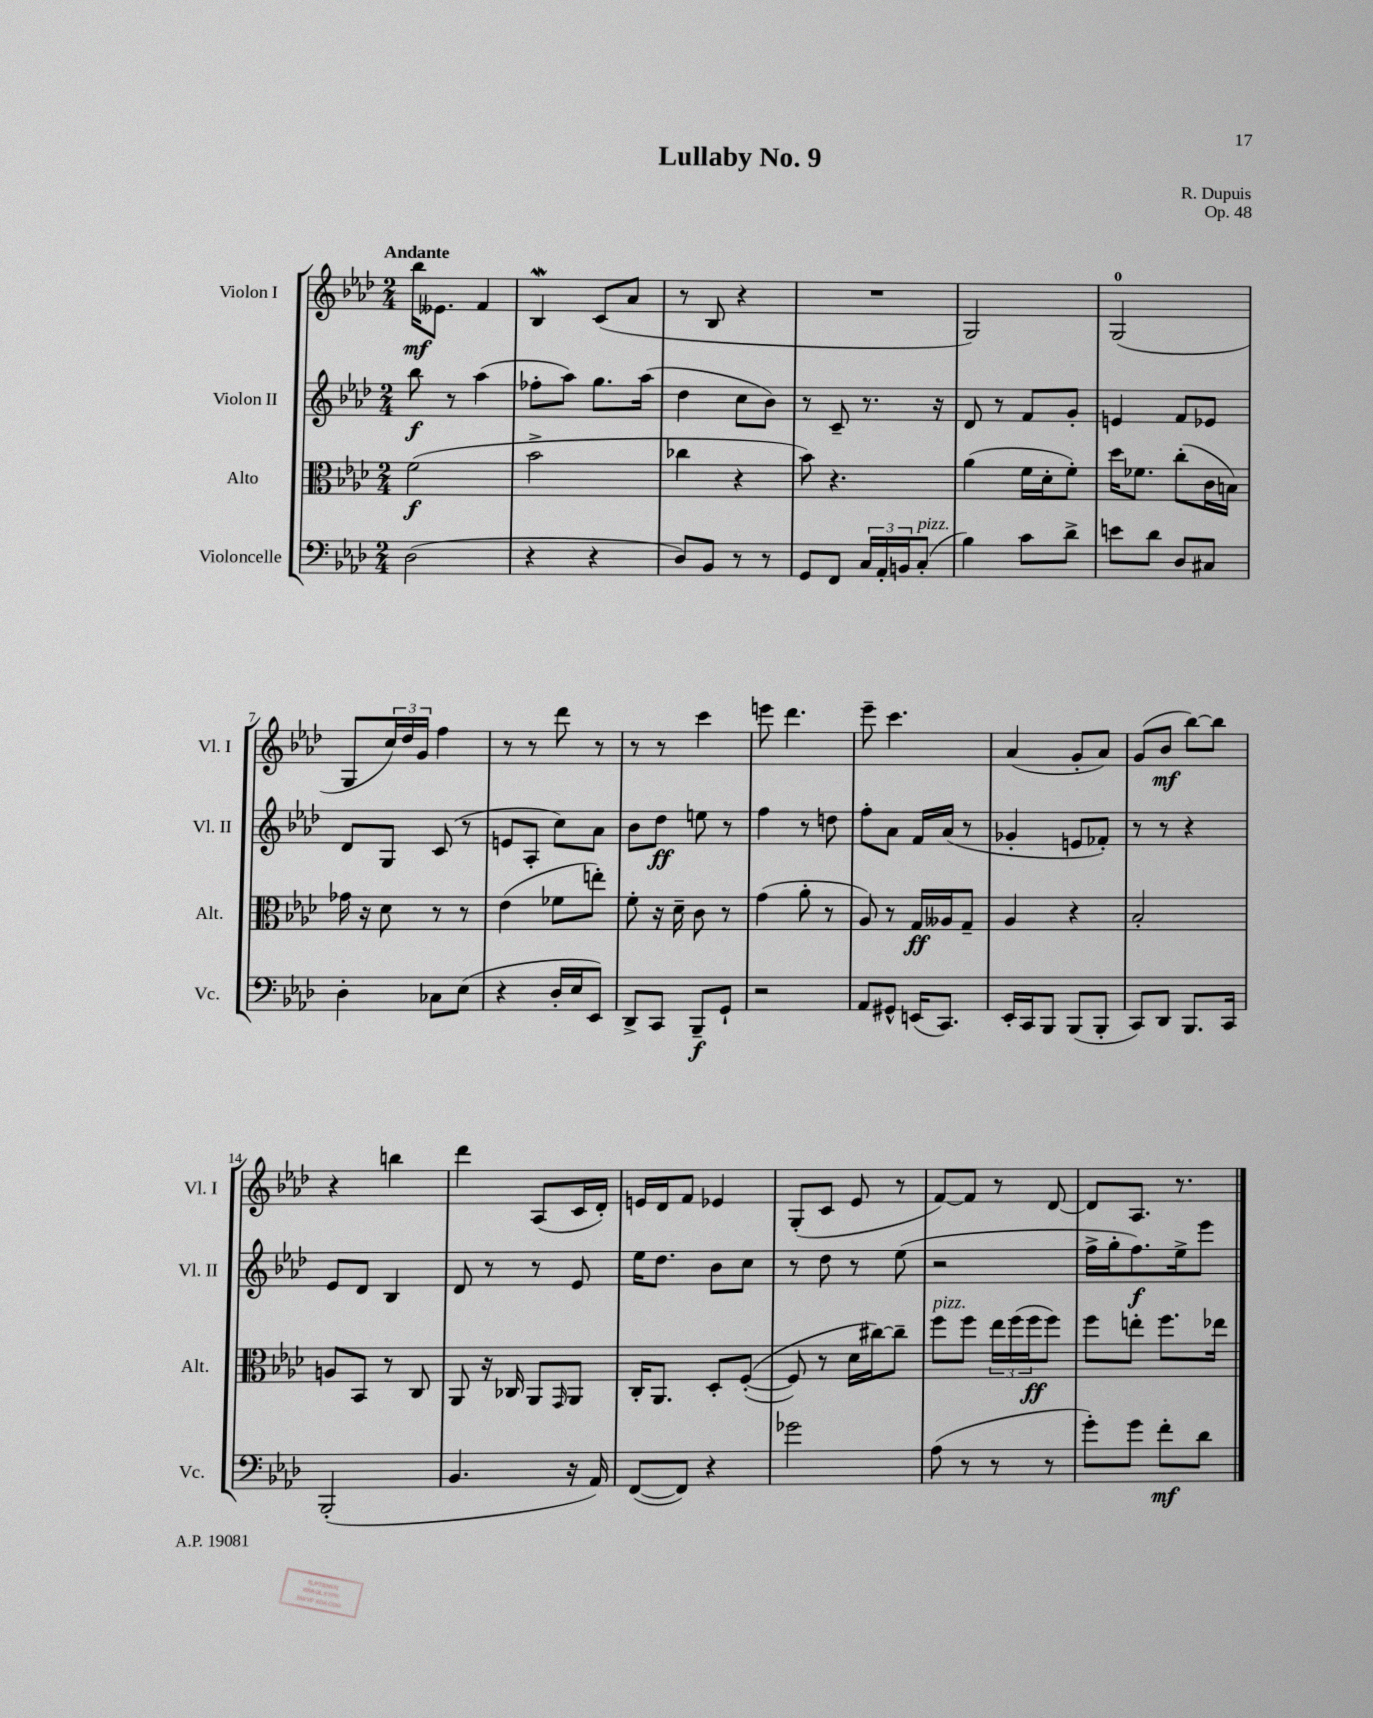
\header { title = "Lullaby No. 9" composer = "R. Dupuis" opus = "Op. 48" }
<<
\new StaffGroup <<
\new Staff = "s0" \with { instrumentName = "Violon I" shortInstrumentName = "Vl. I" } {
    \clef treble \key aes \major \numericTimeSignature \time 2/4 \tempo "Andante"
    bes''16\mf eeses'8. f'4 |
    bes4\mordent c'8( aes'8 |
    r8 bes8 r4 |
    R2 |
    g2) |
    g2-0( |
    g8 \tuplet 3/2 { c''16) des''16 g'16 } f''4 |
    r8 r8 des'''8 r8 |
    r8 r8 c'''4 |
    e'''8 des'''4. |
    ees'''8-- c'''4. |
    aes'4( g'8-. aes'8) |
    g'8( bes'8\mf bes''8~) bes''8 |
    r4 b''4 |
    des'''4 aes8( c'16 des'16-.) |
    e'16 des'16 f'8 ees'4 |
    g8-.( c'8 ees'8 r8 |
    f'8~) f'8 r8 des'8~ |
    des'8 aes8. r8. \bar "|." |
}
\new Staff = "s1" \with { instrumentName = "Violon II" shortInstrumentName = "Vl. II" } {
    \clef treble \key aes \major \numericTimeSignature \time 2/4
    bes''8\f r8 aes''4( |
    fes''8-. aes''8) g''8. aes''16( |
    des''4 c''8 bes'8) |
    r8 c'8-- r8. r16 |
    des'8 r8 f'8 g'8-. |
    e'4 f'8 ees'8 |
    des'8 g8 c'8( r8 |
    e'8 aes8-. c''8) aes'8 |
    bes'8 des''8\ff e''8 r8 |
    f''4 r8 d''8 |
    f''8-. aes'8 f'16 aes'16( r8 |
    ges'4-. e'8 fes'8-.) |
    r8 r8 r4 |
    ees'8 des'8 bes4 |
    des'8 r8 r8 ees'8 |
    ees''16 des''8. bes'8 c''8 |
    r8 des''8 r8 ees''8( |
    r2 |
    f''16-> g''16-. f''8.\f) ees''16-> ees'''8 \bar "|." |
}
\new Staff = "s2" \with { instrumentName = "Alto" shortInstrumentName = "Alt." } {
    \clef alto \key aes \major \numericTimeSignature \time 2/4
    f'2\f( |
    bes'2-> |
    ces''4 r4 |
    bes'8) r4. |
    aes'4( f'16 des'16-. f'8-.) |
    des''16 fes'8. c''8-.( c'16 b16) |
    ges'16 r16 des'8 r8 r8 |
    ees'4( fes'8 e''8-.) |
    f'8-. r16 des'16-- c'8 r8 |
    g'4( aes'8-. r8 |
    aes8) r8 g16\ff aeses16 g8-- |
    aes4 r4 |
    bes2-. |
    a8 bes,8 r8 c8 |
    aes,8 r16 ces16 aes,8 \grace { g,16 } aes,8 |
    c16-. aes,8. des8-. f8~-.(\( |
    f8) r8 des'16 cis''16~\) cis''8-- |
    f''8^\markup { \italic "pizz." } f''8 \tuplet 3/2 { ees''16 f''16( f''16\ff } f''8) |
    f''8 e''8-. f''8. ees''16 \bar "|." |
}
\new Staff = "s3" \with { instrumentName = "Violoncelle" shortInstrumentName = "Vc." } {
    \clef bass \key aes \major \numericTimeSignature \time 2/4
    des2( |
    r4 r4 |
    des8) bes,8 r8 r8 |
    g,8 f,8 \tuplet 3/2 { c16 aes,16-. b,16 } c8-.^\markup { \italic "pizz." }( |
    bes4) c'8 des'8-> |
    e'8 des'8 des8 cis8 |
    des4-. ces8 ees8( |
    r4 des16-. ees16 ees,8) |
    des,8-> c,8 bes,,8--\f g,8-! |
    r2 |
    aes,8 gis,8-^ e,16( c,8.) |
    ees,16-. c,16 bes,,8 bes,,8( bes,,8-. |
    c,8) des,8 bes,,8. c,16 |
    bes,,2-.( |
    bes,4. r16 aes,16) |
    f,8~( f,8) r4 |
    ges'2 |
    aes8( r8 r8 r8 |
    g'8-.) g'8 f'8-.\mf des'8 \bar "|." |
}
>>
>>
